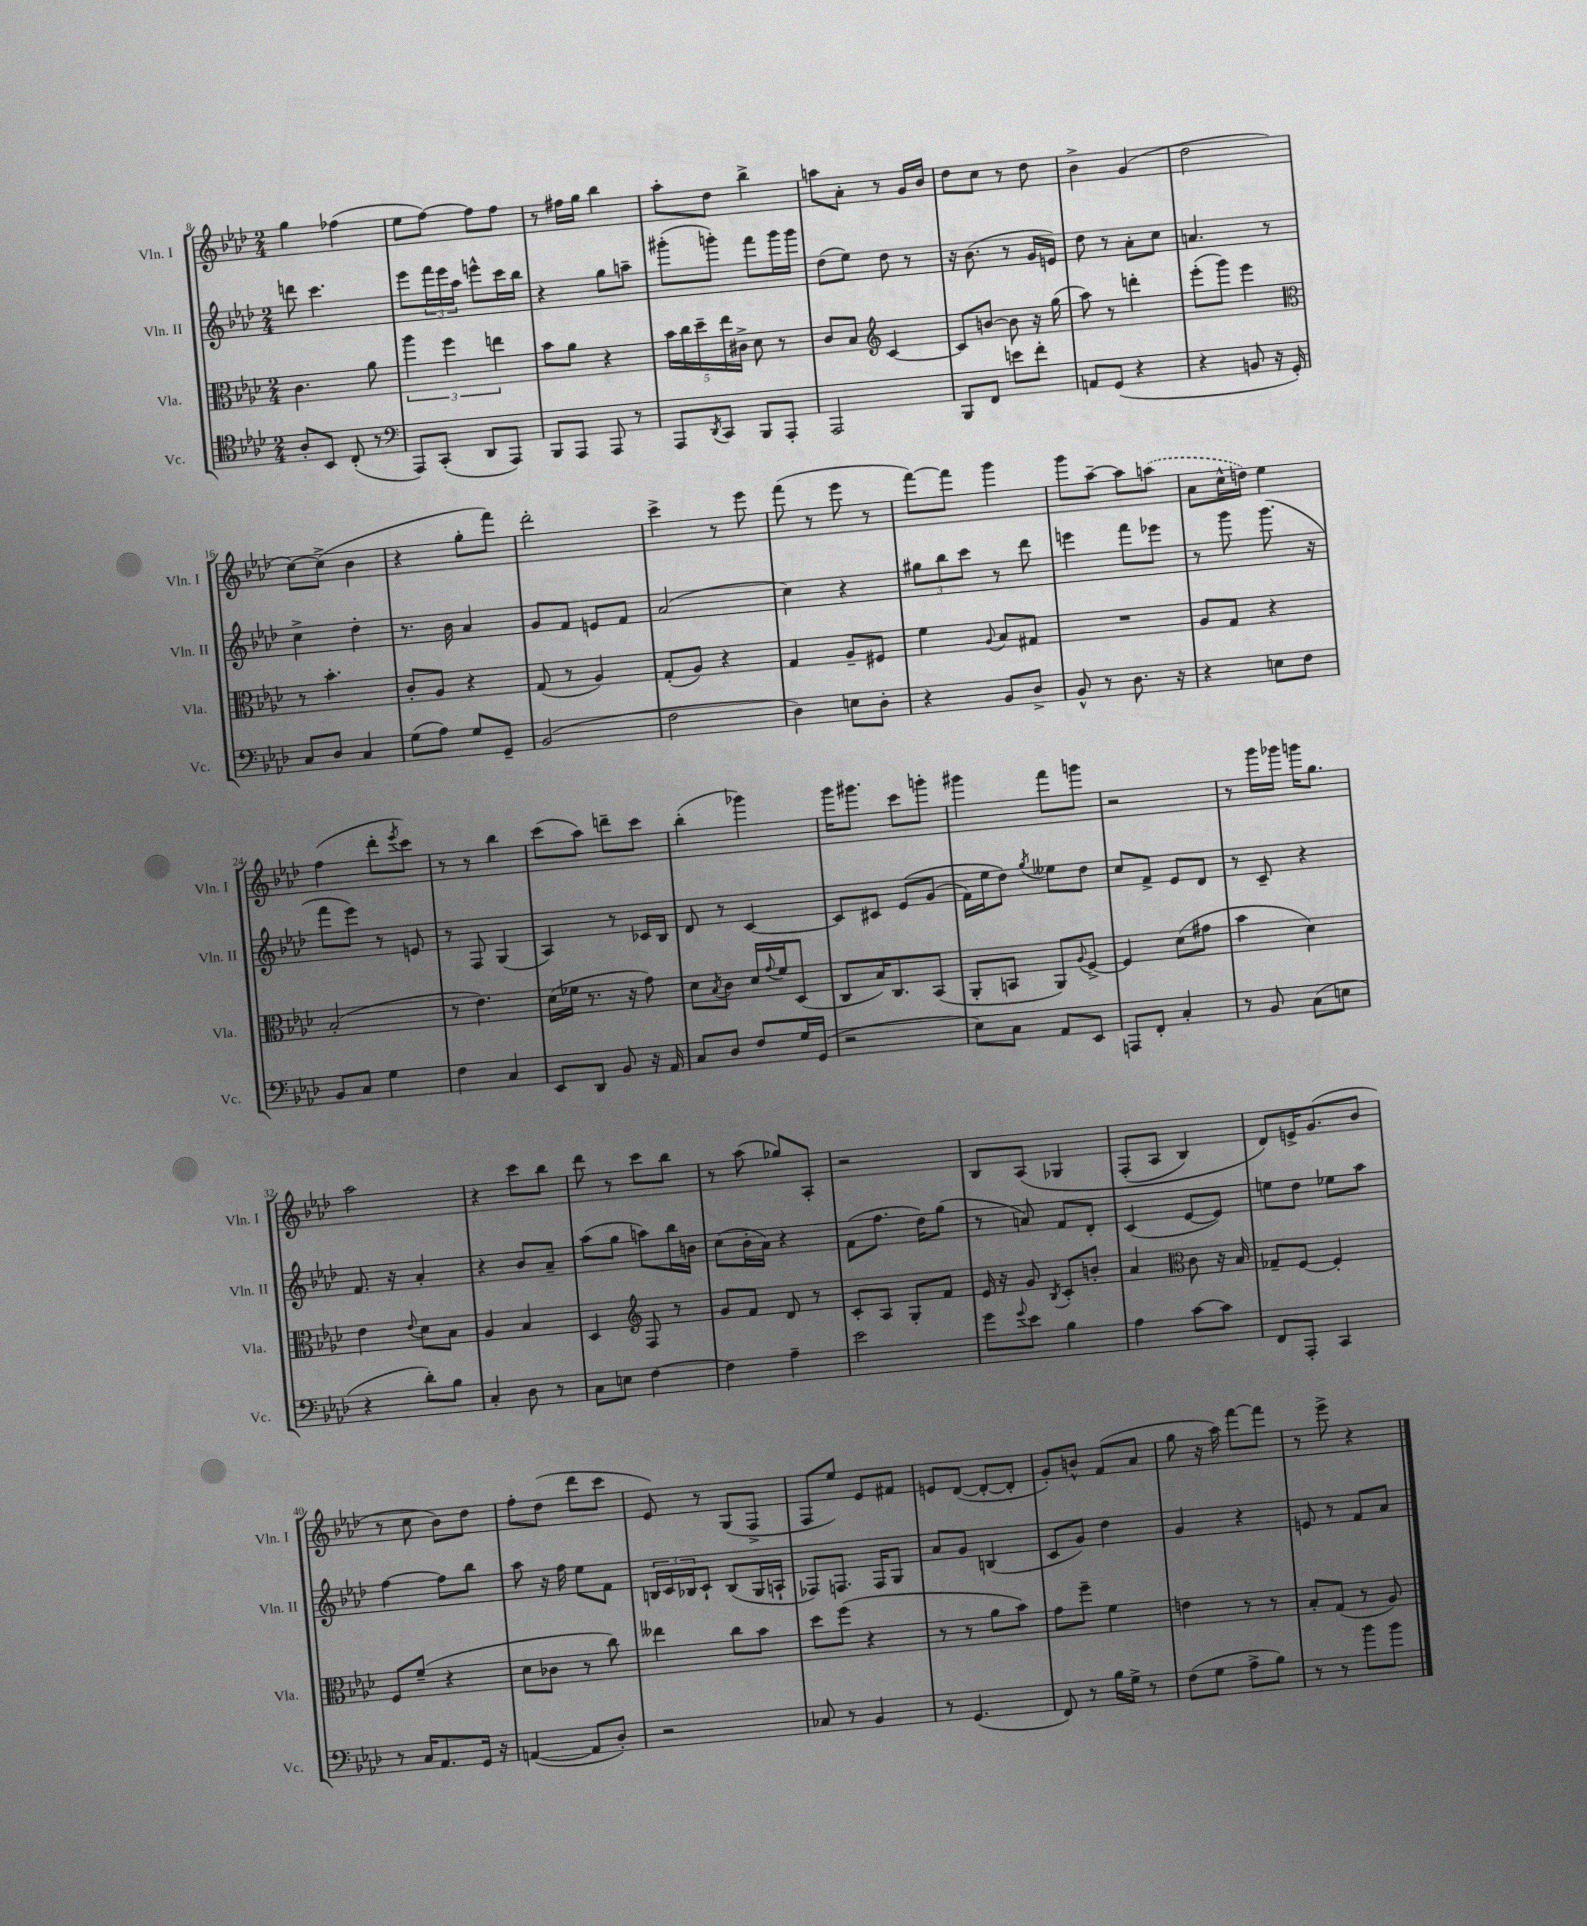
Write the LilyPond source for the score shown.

<<
\new StaffGroup <<
\new Staff = "s0" \with { instrumentName = "Vln. I" shortInstrumentName = "Vln. I" } {
    \clef treble \key aes \major \numericTimeSignature \time 2/4
    g''4 fes''4( |
    ees''8 f''8~) f''8 f''8 |
    r8 fis''16 g''16 bes''4 |
    aes''8-. des''8 bes''4-> |
    a''8 aes'8-. r8 g'16 bes'16 |
    des''8 c''8 r8 des''8 |
    bes'4-> g'4( |
    des''2 |
    c''8~) c''8->( bes'4 |
    r4 g''8-. f'''8) |
    des'''2-. |
    c'''4-> r8 ees'''8 |
    f'''8( r8 ees'''8 r8 |
    f'''8~) f'''8 g'''4 |
    g'''8 aes''8~-- aes''8 \once \slurDashed a''8( |
    aes'8 c''16-^ d''16) ees''4 |
    f''4( des'''8-. \acciaccatura { ees'''8 } c'''8) |
    r8 r8 bes''4 |
    c'''8( aes''8) d'''8-- c'''8 |
    bes''4-.( ges'''4) |
    g'''16 gis'''8. c'''8 g'''8-. |
    gis'''4 f'''8 g'''8 |
    r2 |
    r8 g'''16 ges'''16 g'''16 g''8. |
    aes''2 |
    r4 c'''8 bes''8 |
    des'''8 r8 c'''8 bes''8 |
    r8 aes''8( ges''8) aes8-. |
    r2 |
    bes8 aes8\( ges4 |
    f8-.( aes8 bes4) |
    des'8\) e'16-> g'8.( bes'8 |
    r8 c''8 bes'8) des''8 |
    f''8-. des''8( des'''8 c'''8 |
    ees'8) r8 g8( f8-> |
    f8 ees''8) ees'8 fis'8 |
    e'8 des'8~( des'8~-. des'8-. |
    g'8-.) b'8-^ f'8( aes'8 |
    g''8 r16 aes''16) f'''8~ f'''8 |
    r8 ees'''8-> r4 \bar "|." |
}
\new Staff = "s1" \with { instrumentName = "Vln. II" shortInstrumentName = "Vln. II" } {
    \clef treble \key aes \major \numericTimeSignature \time 2/4
    d'''8 c'''4. |
    ees'''8 \tuplet 3/2 { f'''16 ees'''16 aes''16 } e'''8-^ c'''16 bes''16 |
    r4 g''8 a''8-- |
    gis'''8-.( g'''8-.) f'''8 g'''16 g'''16 |
    des''8( ees''8) des''8 r8 |
    r16 bes'8.( r8 g'16 e'16) |
    des''8 r8 aes'8-. c''8 |
    a'4. r8 |
    c''4-> des''4-. |
    r8. bes'16 aes'4 |
    g'8 f'8 e'8 f'8 |
    aes'2( |
    c''4) r4 |
    \tuplet 3/2 { gis''8 bes''8 c'''8 } r8 des'''8 |
    e'''4 f'''8 ees'''8 |
    r8 g'''8 g'''8.( r16 |
    f'''8 ees'''8) r8 e'8 |
    r8 f8 g4( |
    aes4) r8 ces'16 bes16 |
    des'8 r8 c'4~ |
    c'8 cis'8 ees'8\( g'8( |
    f'16) ees''16 des''8\) \acciaccatura { g''8 } eeses''8 des''8 |
    c''8 f'8-> ees'8 des'8 |
    r8 c'8-- r4 |
    f'8. r16 aes'4-. |
    r4 bes'8 aes'8-- |
    aes''8( g''8 a''8) bes''16 b'16 |
    c''8( bes'16-. aes'16) r4 |
    f'8( f''8. des''16) g''8( |
    r8 a'8) f'8 des'8-. |
    c'4( ees'8~ ees'8) |
    e''8 des''8 ees''8 aes''8 |
    f''4~ f''8 bes''8 |
    aes''8 r16 f''16 ees''8 f'8 |
    \tuplet 3/2 { b16 c'16 bes16 } c'8-! bes8( g16 a16-! |
    fes8) f8. f16 g8 |
    aes'8 g'8 b4( |
    c'8 g'8) des''4 |
    g'4 r4 |
    e'8 r8 f'8 aes'8 \bar "|." |
}
\new Staff = "s2" \with { instrumentName = "Vla." shortInstrumentName = "Vla." } {
    \clef alto \key aes \major \numericTimeSignature \time 2/4
    c'4. aes'8 |
    \tuplet 3/2 { aes''4 f''4 e''4 } |
    bes'8 aes'8 r4 |
    \tuplet 5/4 { bes'16 c''16 des''16-- ees''16 cis'16-> } des'8 r8 |
    c'8 bes8 \clef treble c'4~ |
    c'8 b'8~ b'8 r16 g''16( |
    aes''8) r8 d'''4-. |
    ees'''8-.( g'''8) ees'''4 |
    \clef alto r8 bes'4.-. |
    c'8-. aes8 r4 |
    g8( r8 aes4) |
    g8-.( aes8) r4 |
    g4 aes8-- fis8 |
    f'4 \appoggiatura { aes8 } bes8 gis8 |
    R2 |
    aes8 g8 r4 |
    bes2-.( |
    r8 ees'4.) |
    des'16( fes'16 r8. r16 g'8) |
    des'8 \acciaccatura { bes8 } c'8 des'16 \appoggiatura { g'8 } f'16 des8( |
    c8 bes16) c8. bes,8( |
    aes,8-. b,8 aes,8) \appoggiatura { aes8 } f8~-> |
    f4 des'8( gis'8 |
    bes'4 des'4) |
    ees'4 \appoggiatura { ees'8 } des'8 bes8 |
    aes4 bes4 |
    des4 \clef treble f8 r8 |
    g'8 f'8 des'8 r8 |
    c'8-. aes8 g8-. f'8 |
    ees'16 r16 g'8 \acciaccatura { bes8 } c'8-. b'8-. |
    aes'4 \clef alto c'8 r16 bes16 |
    ges8-- f8~ f4-. |
    f8 f'8--( r4 |
    des'8 ces'8 r8 c''8) |
    eeses''4 c''8 bes'8 |
    des''8 f''8( r4 |
    r8 r8 aes'8 bes'8) |
    g'8 f''8-- f'4 |
    e'4 r8 r8 |
    bes8-. g8( r8 aes8) \bar "|." |
}
\new Staff = "s3" \with { instrumentName = "Vc." shortInstrumentName = "Vc." } {
    \clef tenor \key aes \major \numericTimeSignature \time 2/4
    aes8-. bes,8 c8-.( r8 |
    \clef bass aes,,8) c,8-.( des,8 aes,,8) |
    bes,,8 aes,,8 aes,,8 r8 |
    aes,,8 \acciaccatura { des,8 } c,8 bes,,8 aes,,8-. |
    aes,,2 |
    bes,,8 f,8 e'8 f'8-. |
    a,8 g,8( r4 |
    r4 b,8 r16 g,16-.) |
    c8 des8 c4 |
    g8( aes8) g8 g,8-- |
    bes,2( |
    f2 |
    des4) e8 des8-. |
    r4 bes,8 des8-> |
    bes,8-^ r8 des8. r16 |
    r4 e8 f8 |
    bes,8 c8 g4 |
    f4 c4 |
    ees,8 des,8 bes,8 r16 aes,16 |
    c8 des8 f8 g16 g,16( |
    r2 |
    ees8) c8 aes,8 ees,8 |
    a,,8 f,8-. c4-. |
    r8 bes,8 c8( e8 |
    r4 des'8-.) bes8 |
    c4-. des8 r8 |
    c8 e8 f4~ |
    f4 aes4-- |
    ees'2 |
    g'8 \appoggiatura { g'8 } ees'8 bes4 |
    aes4 c'8~ c'8 |
    f,8 aes,,8-. c,4 |
    r8 c16 aes,8. g,16 r16 |
    a,4~( a,8 des8-.) |
    r2 |
    ces8 r8 bes,4 |
    r8 g,4.( |
    f,8) r8 bes16 g16-> r8 |
    f8( g8 aes8-> bes8) |
    r8 r8 bes'8 bes'8 \bar "|." |
}
>>
>>
\layout { \context { \Score currentBarNumber = #8 } }
